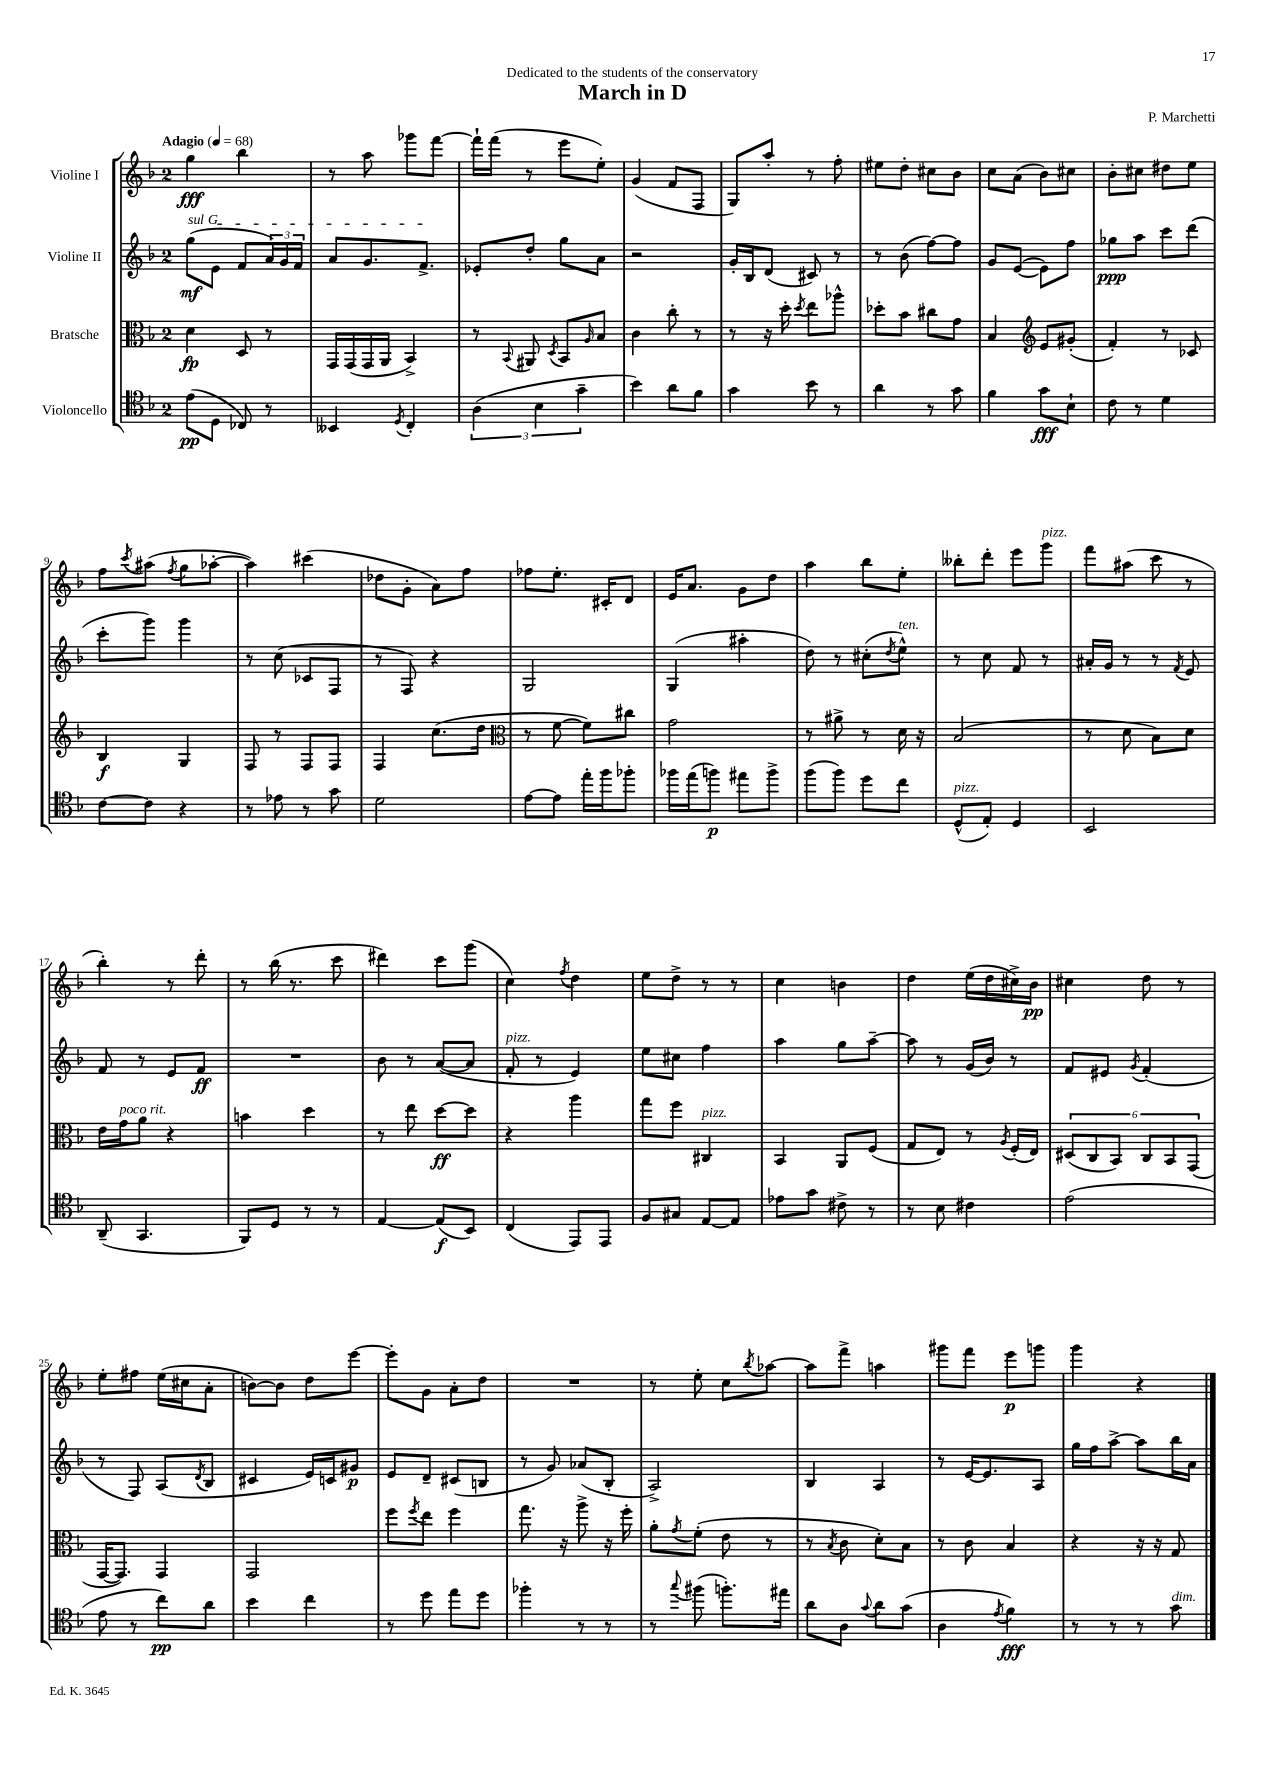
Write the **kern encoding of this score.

**kern	**kern	**kern	**kern
*staff4	*staff3	*staff2	*staff1
*clefC4	*clefC3	*clefG2	*clefG2
*k[b-]	*k[b-]	*k[b-]	*k[b-]
*M2/4	*M2/4	*M2/4	*M2/4
*MM68	*MM68	*MM68	*MM68
(8e	4d	(8gg	4gg
8D	.	8e	.
8C-)	8D	8f	4bb-
8r	8r	24a)	.
.	.	24g	.
.	.	24f	.
=	=	=	=
4BB--	16GG	8a	8r
.	(16GG	.	.
.	16GG	8.g	8aa
.	16AA	.	.
8qD	.	.	.
4C'	4BB-^)	.	8ggg-
.	.	8.f^	.
.	.	.	[8fff
=	=	=	=
(6A	8r	8e-'	16fff`]
.	.	.	(16fff
.	8qqBB-	.	.
.	8AA#	8dd'	8r
6B-	.	.	.
.	8qD	.	.
.	8BB-	8gg	8eee
6g~	.	.	.
.	16qqA	.	.
.	8B-	8a	8ee')
=	=	=	=
4b-)	4c	2r	(4g
8a	8cc'	.	8f
8f	8r	.	8F
=	=	=	=
4g	8r	16g'	8G)
.	.	16B-	.
.	16r	(8d	8aa'
.	16dd'	.	.
.	8qdd	.	.
8b-	8ee	8c#)	8r
8r	8aa-^^	8r	8ff'
=	=	=	=
4a	8dd-'	8r	8ee#
.	8b-	(8b-	8dd'
8r	8cc#	[8ff)	8cc#
8g	8g	8ff]	8b-
=	=	=	=
4f	4B-	8g	8cc
.	.	([8e	(8a
*	*clefG2	*	*
8g	8e	8e])	8b-)
8B-`	(8g#'	8ff	8cc#
=	=	=	=
8c	4f')	8gg-	8b-'
8r	.	8aa	8cc#
4d	8r	8ccc	8dd#
.	8c-	(8ddd	8ee
=	=	=	=
[8c	4B-	8ccc'	8ff
.	.	.	8qccc
8c]	.	8ggg)	(8aa#
.	.	.	8qff
4r	4G	4ggg	8gg
.	.	.	[8aa-'
=	=	=	=
8r	8F	8r	4aa-])
8e-	8r	(8cc	.
8r	8F	8c-	(4ccc#
8g	8F	8F	.
=	=	=	=
2d	4F	8r	8dd-
.	.	8F)	8g'
.	(8.cc	4r	8a)
.	.	.	8ff
.	16dd	.	.
=	=	=	=
*	*clefC3	*	*
[8e	8r	2G	8ff-
8e]	[8f	.	8.ee'
16ee'	8f])	.	.
16ff	.	.	16c#'
8ff-'	8cc#	.	8d
=	=	=	=
16ff-	2g	(4G	16e
(16ee	.	.	8.a
8ff)	.	.	.
8ee#	.	4aa#'	8g
8ff^	.	.	8dd
=	=	=	=
(8ff	8r	8dd)	4aa
8ff)	8a#^	8r	.
8dd	8r	(8cc#'	8bb-
.	.	8qdd	.
8cc	16d	8ee^^)	8ee'
.	16r	.	.
=	=	=	=
(8D^^	(2B-	8r	8bb--'
8E')	.	8cc	8ddd'
4D	.	8f	8eee
.	.	8r	8ggg
=	=	=	=
2BB-	8r	16a#'	8fff
.	.	16g	.
.	8d	8r	(8aa#
.	8B-)	8r	8ccc
.	.	8qf	.
.	8d	8e	8r
=	=	=	=
(8AA~	16e	8f	4bb-')
.	16g	.	.
4.GG	8a	8r	.
.	4r	8e	8r
.	.	8f	8ddd'
=	=	=	=
8FF)	4b	2r	8r
8D	.	.	(16bb-
.	.	.	8.r
8r	4dd	.	.
8r	.	.	8ccc
=	=	=	=
[4E	8r	8b-	4ddd#)
.	8ee	8r	.
(8E]	[8dd	([8a	8ccc
8BB-)	8dd]	8a]	(8ggg
=	=	=	=
(4C	4r	8f'	4cc)
.	.	8r	.
.	.	.	8qff
8EE)	4aa	4e)	4dd
8EE	.	.	.
=	=	=	=
8F	8gg	8ee	8ee
8G#	8ff	8cc#	8dd^
[8E	4C#	4ff	8r
8E]	.	.	8r
=	=	=	=
8e-	4BB-	4aa	4cc
8g	.	.	.
8c#^	8AA	8gg	4b
8r	(8F	[8aa~	.
=	=	=	=
8r	8G	8aa]	4dd
8B-	8E)	8r	.
4c#	8r	(16g	(16ee
.	.	16b-)	16dd
.	8qA	.	.
.	(16F'	8r	16cc#^)
.	16E)	.	16b-
=	=	=	=
(2e	(12D#	8f	4cc#
.	12C	.	.
.	.	8e#	.
.	12BB-)	.	.
.	.	8qg	.
.	12C	(4f'	8dd
.	12BB-	.	.
.	.	.	8r
.	(12GG	.	.
=	=	=	=
8e	[16GG	8r	8ee'
.	8.GG])	.	.
8r	.	8F)	8ff#
8cc)	4GG	(8A	(16ee
.	.	.	16cc#
.	.	8qd	.
8a	.	8B-	8a'
=	=	=	=
4b-	2GG	4c#	[8b)
.	.	.	8b]
4cc	.	16e)	8dd
.	.	16c	.
.	.	8g#	[8eee
=	=	=	=
8r	8ff	8e	8eee']
.	8qff	.	.
8dd	8ee	8d~	8g
8ee	4ff	(8c#	8a'
8dd	.	8B	8dd
=	=	=	=
4ff-'	8.gg	8r	2r
.	.	8g)	.
.	16r	.	.
8r	8aa^	(8a-	.
8r	16r	8B-'	.
.	16ff'	.	.
=	=	=	=
8r	8a'	2A^)	8r
8qqgg	8qg	.	.
(8ff#	(8f'	.	8ee'
8.ff')	8e	.	8cc
.	.	.	8qbb-
.	8r	.	[8aa-
16ee#	.	.	.
=	=	=	=
8a	8r	4B-	8aa-]
.	8qB-	.	.
8A	8c	.	8fff^
8qqg	.	.	.
8a	8d')	4A	4aa
(8g	8B-	.	.
=	=	=	=
4A	8r	8r	8ggg#
.	8c	[16e	8fff
.	.	8.e]	.
8qe	.	.	.
4f)	4B-	.	8eee
.	.	8A	8ggg
=	=	=	=
8r	4r	16gg	4ggg
.	.	16ff	.
8r	.	[8aa^	.
8r	16r	8aa]	4r
.	16r	.	.
8g	8G	16bb-	.
.	.	16a	.
==	==	==	==
*-	*-	*-	*-
